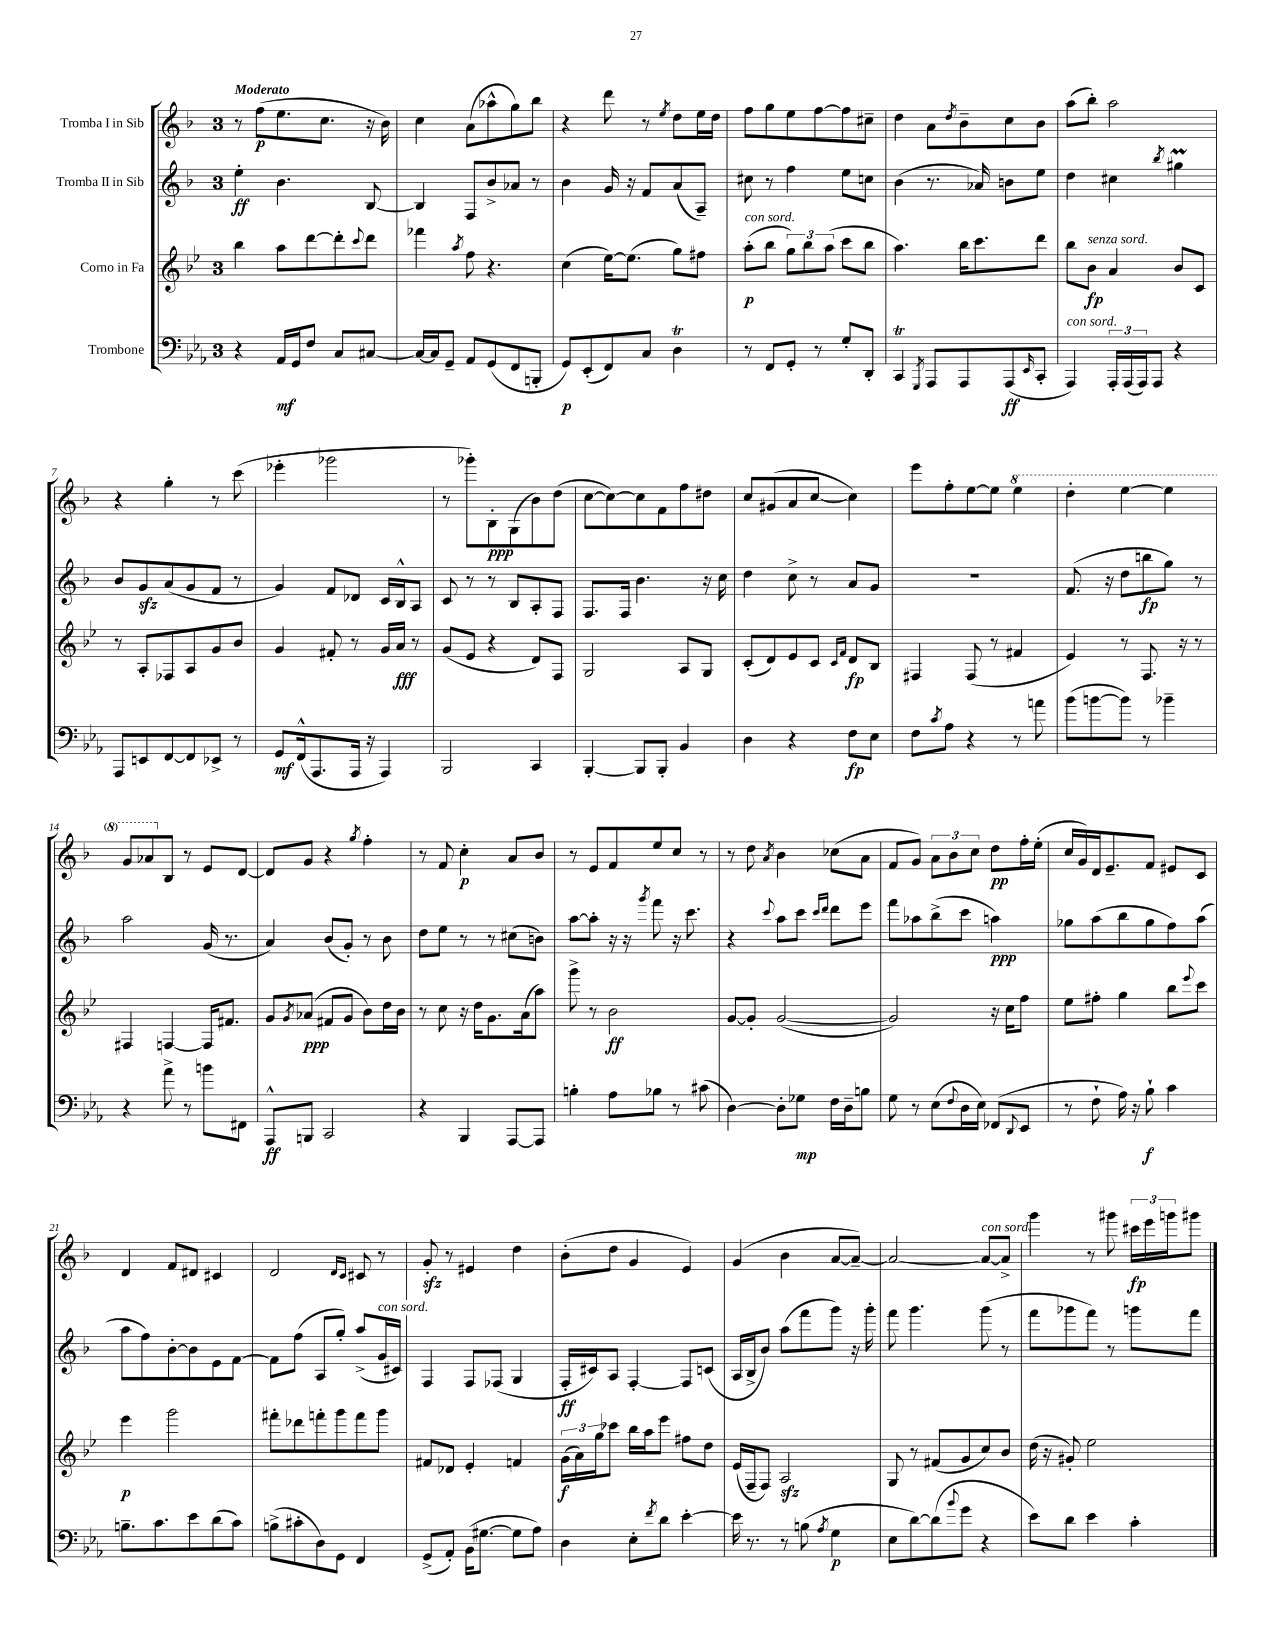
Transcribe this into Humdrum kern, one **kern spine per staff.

**kern	**kern	**kern	**kern
*staff4	*staff3	*staff2	*staff1
*clefF4	*clefG2	*clefG2	*clefG2
*k[b-e-a-]	*k[b-e-]	*k[b-]	*k[b-]
*M3/4	*M3/4	*M3/4	*M3/4
4r	4bb-	4ee'	8r
.	.	.	(8ff
16AA-	8aa	4.b-	8.ee
16GG	.	.	.
8F	[8ddd	.	.
.	.	.	8.cc
8C	8ddd']	.	.
.	8qqccc	.	.
[8C#	8ddd	[8B-	16r
.	.	.	16b-)
=	=	=	=
16C#_	4fff-	4B-]	4cc
16C#]	.	.	.
8GG~	.	.	.
.	8qaa	.	.
8AA-	8ff	8F	(8a
(8GG	4.r	8b-^	8aa-^^
8FF	.	8a-	8gg)
8BBB'	.	8r	8bb-
=	=	=	=
8GG)	(4cc	4b-	4r
(8EE-'	.	.	.
8FF)	[16ee-)	16g	8ddd
.	(8.ee-]	16r	.
8C	.	8f	8r
.	.	.	8qee
4D	8gg)	(8a	8dd
.	8ff#	8A~)	16ee
.	.	.	16dd
=	=	=	=
8r	(8aa'	8cc#	8ff
8FF	8bb-	8r	8gg
8GG'	12gg)	4ff	8ee
.	12bb-	.	.
8r	.	.	[8ff
.	(12aa	.	.
8G'	8ccc	8ee	8ff]
8DD'	8bb-	8cc	8cc#~
=	=	=	=
4CC	4.aa)	(4b-	4dd
8qGGG	.	.	.
8AAA-	.	8.r	8a
.	.	.	8qdd
8AAA-	16bb-	.	8b-~
.	8.ccc	16a-)	.
(8AAA-	.	8b	8cc
16qqEE-	.	.	.
8CC'	8ddd	8ee	8b-
=	=	=	=
4AAA-)	8bb-	4dd	(8aa
.	8b-	.	8bb-')
24AAA-'	4a	4cc#	2aa
(24AAA-	.	.	.
24AAA-)	.	.	.
8AAA-	.	.	.
.	.	8qbb-	.
4r	8b-	4gg#	.
.	8c	.	.
=	=	=	=
8AAA-	8r	8b-	4r
8EE	8A'	8g	.
[8FF	8F-	(8a	4gg'
8FF]	8A	8g	.
8EE-^	8g	8f	8r
8r	8b-	8r	(8ccc
=	=	=	=
8GG	4g	4g)	4eee-'
(16FF^^	.	.	.
8.AAA-	.	.	.
.	8f#'	8f	2ggg-
16AAA-	8r	8d-	.
16r	.	.	.
4AAA-)	16g	16c	.
.	16a	16B-^^	.
.	8r	8A	.
=	=	=	=
2BBB-	(8g	8c	8r
.	8e-	8r	8ggg-')
.	4r	8r	8B-'
.	.	8B-	(8G
4CC	8d)	8A'	8b-)
.	8F	8F	(8dd
=	=	=	=
[4BBB-'	2G	8.F	[8cc
.	.	.	8cc_)
.	.	16F	.
8BBB-]	.	4.b-	8cc]
8BBB-'	.	.	8f
4BB-	8A	.	8ff
.	8G	16r	8dd#
.	.	16cc	.
=	=	=	=
4D	(8c'	4dd	8cc
.	8d)	.	(8g#
4r	8e-	8cc^	8a
.	8c	8r	[8cc
.	16qqc	.	.
.	16qqf	.	.
8F	8d	8a	4cc])
8E-	8B-	8g	.
=	=	=	=
8F	4F#	2.r	8eee
8qc	.	.	.
8A-	.	.	8ff'
4r	(8F#	.	[8ee
.	8r	.	8ee]
8r	4f#	.	4eee
8a	.	.	.
=	=	=	=
(8b-	4e-)	(8.f	4ddd'
[8b	.	.	.
.	.	16r	.
8b])	8r	8dd	[4eee
8r	8.F	8bb	.
4b-~	.	8gg)	4eee]
.	16r	.	.
.	8r	8r	.
=	=	=	=
4r	4F#	2aa	8gg
.	.	.	8aa-
8a-^	[4F	.	8B-
8r	.	.	8r
8b	16F]	(16g	8e
.	8.f#	8.r	.
8FF#	.	.	[8d
=	=	=	=
8AAA-^^	8g	4a)	8d]
.	8qg	.	.
8BBB	(8a-	.	8g
2CC	8f#	(8b-	4r
.	8g	8g')	.
.	.	.	8qgg
.	8b-)	8r	4ff'
.	16dd	8b-	.
.	16b-	.	.
=	=	=	=
4r	8r	8dd	8r
.	8cc	8ee	8f
4BBB-	16r	8r	4cc'
.	16dd	.	.
.	8.g	8r	.
[8AAA-	.	(8cc#	8a
.	(16a	.	.
8AAA-]	8aa)	8b)	8b-
=	=	=	=
4B'	8ggg^	[8aa	8r
.	8r	8aa']	8e
8A-	2b-	16r	8f
.	.	16r	.
.	.	8qggg	.
8B-	.	8fff	8ee
8r	.	16r	8cc
.	.	8.ccc	.
(8c#	.	.	8r
=	=	=	=
[4D)	[8g	4r	8r
.	8g']	.	8dd
.	.	8qqccc	8qa
8D']	([2g	8aa	4b-
8G-	.	8ccc	.
.	.	16qqccc	.
.	.	16qqddd	.
16F	.	8ddd	(8cc-
16D~	.	.	.
8B	.	8eee	8a
=	=	=	=
8G	2g])	8fff	8f
8r	.	8aa-	8g)
(8E-	.	(8bb-^	12a
.	.	.	12b-
8qqF	.	.	.
16D	.	8ccc	.
.	.	.	12cc
16E-)	.	.	.
(8FF-	16r	4aa)	8dd
.	16cc	.	.
8qqDD	.	.	.
8EE-	8ff	.	16ff'
.	.	.	(16ee'
=	=	=	=
8r	8ee-	8gg-	16cc
.	.	.	16g)
8F`	8ff#'	(8aa	16d
.	.	.	8.e~
16A-)	4gg	8bb-	.
16r	.	.	.
8B-`	.	8gg-	8f
4c	8bb-	8ff)	8e#
.	8qqeee-	.	.
.	8ccc	(8aa	8c
=	=	=	=
8.B~	4eee-	8aa	4d
.	.	8ff)	.
8.c	.	.	.
.	2ggg	[8b-'	8f
8e-	.	8b-]	8d#
(8d	.	8e	4c#
8c)	.	[8f	.
=	=	=	=
(8B^	8fff#'	8f]	2d
8c#'	8ddd-	(8ff	.
8D)	8fff'	8A	.
8GG	8ggg	8gg')	.
.	.	.	16qqd
.	.	.	16qqc
4FF	8fff	(8aa^	8c#
.	8ggg	16g	8r
.	.	16c#)	.
=	=	=	=
(8GG^	8f#	4F	8g'
8AA-')	8d-	.	8r
(16BB-	4e-'	8F	4e#
[8.G#	.	.	.
.	.	(8F-	.
8G#]	4f	4G	4dd
8A-)	.	.	.
=	=	=	=
4D	(24g	16F'	(8b-'
.	24a)	.	.
.	.	16c#)	.
.	24gg	.	.
.	8ccc-	8A	8dd
8E-'	16bb-	[4F'	4g
.	16aa	.	.
8qf	.	.	.
8d	8eee-	.	.
[4e-'	8ff#	8F]	4e)
.	8dd	(8c	.
=	=	=	=
16e-]	(16e-	16A	(4g
8.r	16F~	16B-^	.
.	8F)	8b-)	.
8r	2A	(8aa	4b-
(8B	.	8fff	.
8qA-	.	.	.
4G	.	8ggg)	[8a
.	.	16r	8a~_)
.	.	16ggg'	.
=	=	=	=
8E-	8G	8fff	2a_
[8d)	8r	4.ggg	.
(8d]	(8f#	.	.
8qqb-	.	.	.
8g	8g	.	.
4r	8cc)	(8ggg	8a_
.	8b-	8r	8a^]
=	=	=	=
8e-)	(16dd	8fff	4ggg
.	16r	.	.
8d	8g#')	8ggg-	.
4e-	2ee-	8fff)	8r
.	.	8r	8ggg#
4c'	.	8ggg	24ccc#
.	.	.	24eee
.	.	.	24ggg
.	.	8fff	8ggg#
==	==	==	==
*-	*-	*-	*-
